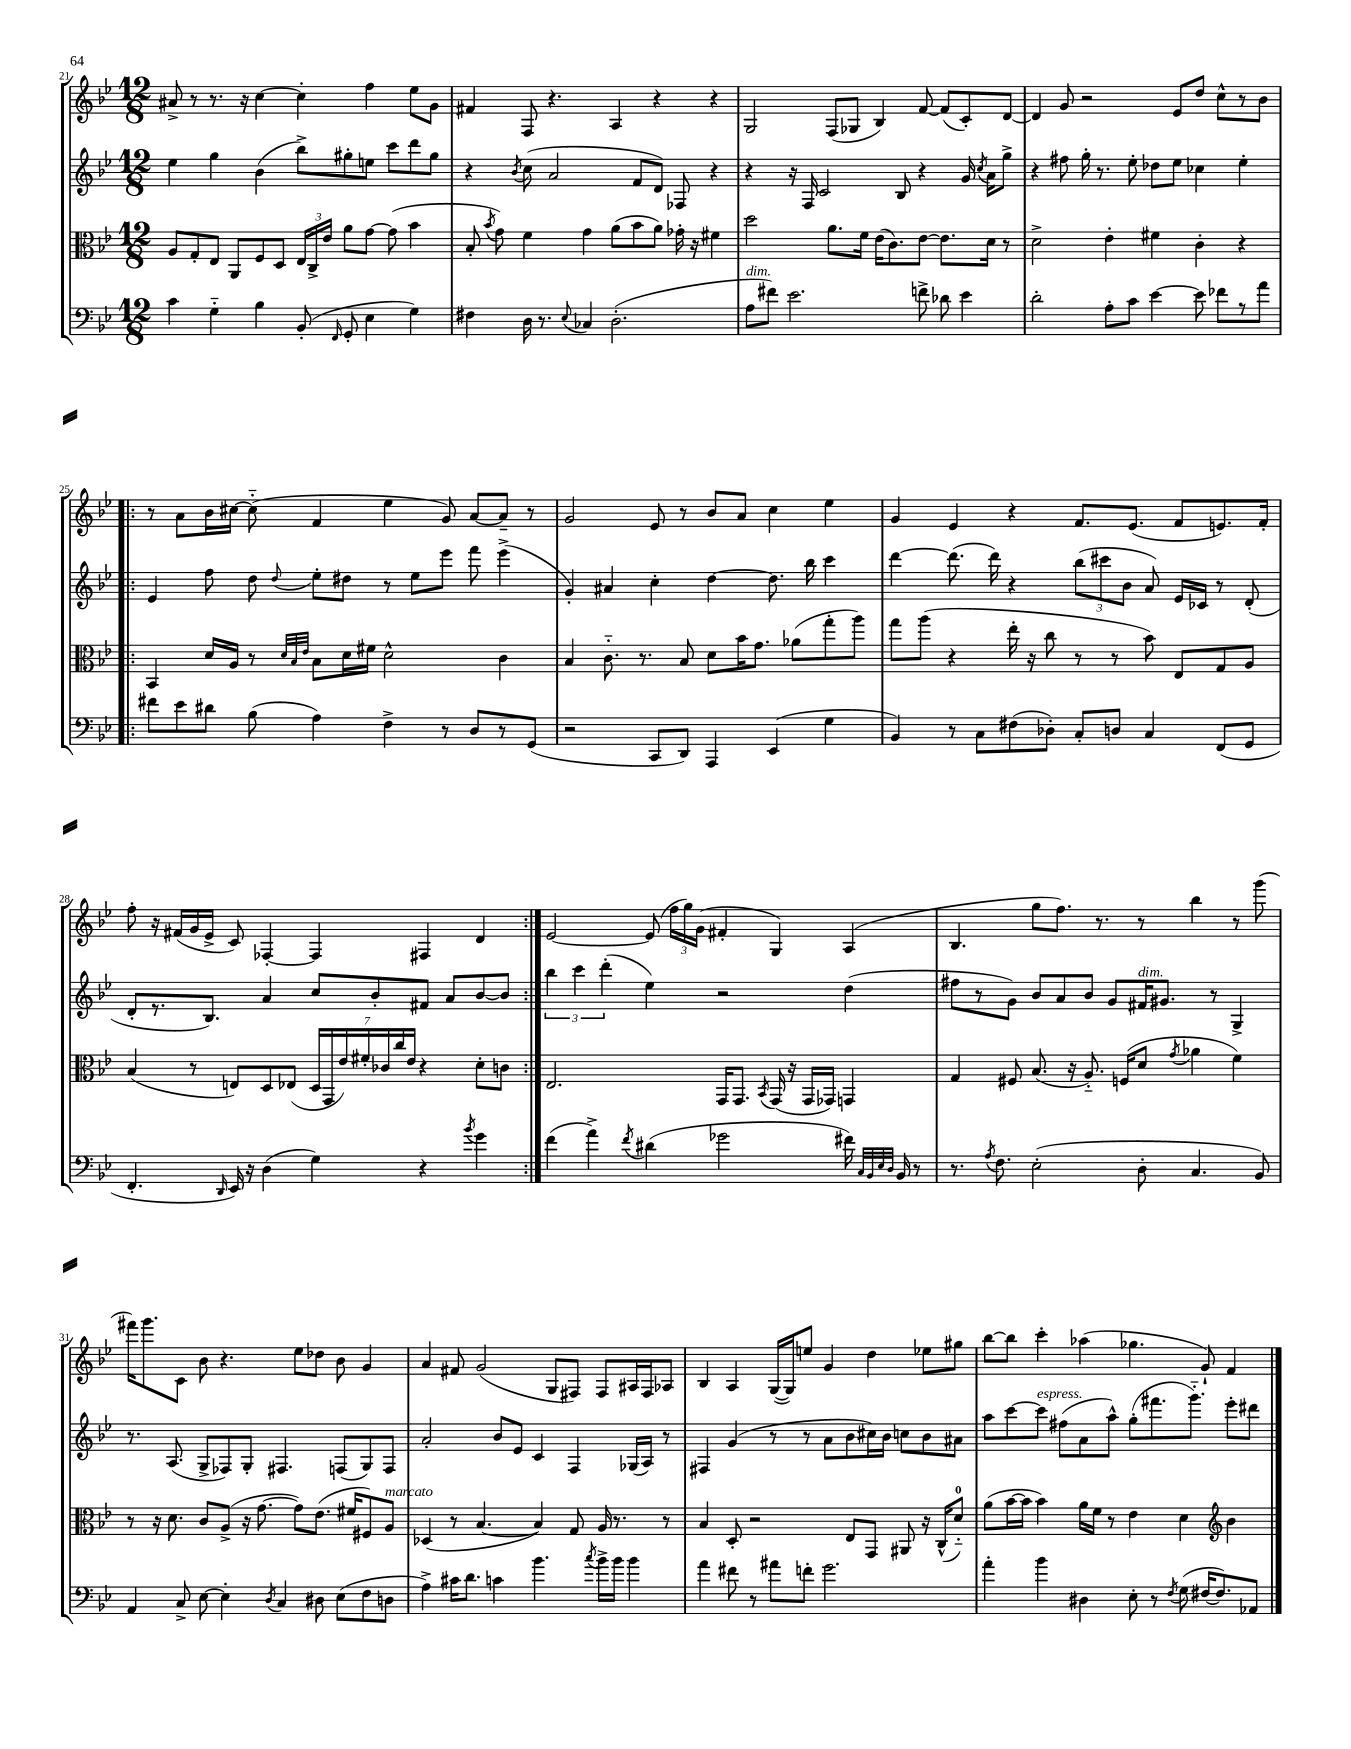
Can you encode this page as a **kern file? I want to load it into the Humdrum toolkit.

**kern	**kern	**kern	**kern
*part4	*part3	*part2	*part1
*staff4	*staff3	*staff2	*staff1
*clefF4	*clefC3	*clefG2	*clefG2
*k[b-e-]	*k[b-e-]	*k[b-e-]	*k[b-e-]
*M12/8	*M12/8	*M12/8	*M12/8
=21	=21	=21	=21
4c\	8A/L	4ee-\	8a#X^/
.	8G'/	.	8r
4G\	8E-/J	4gg\	8.r
.	8AA/L	.	.
.	.	.	16r
4B-\	8F/	(4b-\	[4cc\
.	8D/J	.	.
(8BB-'/	24E-/LL	8bb-^\L)	4cc'\]
.	24C^/	.	.
.	24e-/JJ	.	.
16qqFF/	.	.	.
8GG'/	8a\L	8gg#X'\	.
4E-\	[8g\J	8een\J	4ff\
.	(8g\]	8ccc\L	.
4G\)	4b-\	8ddd\	8ee-\L
.	.	8gg#\J	8g\J
=22	=22	=22	=22
4F#X\	8B-'/	4r	4f#X/
.	8qb-/	.	.
.	8g\)	.	.
.	.	8qb-/	.
16D\	4f\	(8cc\	8F/
8.r	.	.	.
.	.	2a/	4.r
8qqE-/	.	.	.
4C-X/	4g\	.	.
(2.D'\	(8a\L	.	4A/
.	8b-\	8f/L	.
.	8a\J)	8d/J)	4r
.	16g-X'\	8F-X/	.
.	16r	.	.
.	4f#X\	4r	4r
=23	=23	=23	=23
!LO:TX:a:i:t=dim.	!	!	!
8A\L	2dd\	4r	2G/
8f#X\J)	.	.	.
2.e-\	.	16r	.
.	.	16F/	.
.	.	2c/	.
.	8.a\L	.	(8F/L
.	.	.	8G-X/J
.	16f\Jk	.	.
.	(16e-\KL	.	4B-/)
.	8.c\)	.	.
.	.	8B-/	.
8fn^\	[8e-\J	4r	[8f/
8d-X\	8.e-\L]	.	(8f/L]
4e-\	.	16g/	8c'/)
.	.	8qcc/	.
.	16d\Jk	16a\KL	.
.	8r	8gg^\J	[8d/J
=24	=24	=24	=24
2d'\	2d^\	4r	4d/]
.	.	8ff#X\	8g/
.	.	16gg'\	2r
.	.	8.r	.
8A'\L	4e-'\	.	.
8c\J	.	8ee-'\	.
[4e-\	4f#X\	8dd-X\L	.
.	.	8ee-\J	8e-/L
8e-\]	4c'\	4cc-X\	8dd/J
8f-X\L	.	.	8cc^^\L
8r	4r	4ee-'\	8r
8a\J	.	.	8b-\J
!!LO:LB:g=z
=25!|:	=25!|:	=25!|:	=25!|:
8f#X\L	4BB-/	4e-/	8r
8e-\	.	.	8a\L
8d#X\J	16d/LL	8ff\	16b-\L
.	16A/JJ	.	[16cc#X\JJ
(8B-\	8r	8dd\	(8cc#\]
.	32qqd/LLL	.	.
.	32qqB-/	.	.
.	32qqe-/JJJ	8qqdd/	.
4A\)	8B-\L	8ee-'\L	4f/
.	16d\L	8dd#X\J	.
.	16f#X\JJ	.	.
4F^\	2d^^\	8r	4ee-\
.	.	8ee-\L	.
8r	.	8eee-\J	8g/)
8D/L	.	8fff\	[8a/L
8r	4c\	(4eee-^\	8a~/J]
(8GG/J	.	.	8r
=26	=26	=26	=26
2r	4B-/	4g'/)	2g/
.	8.c\	4a#X/	.
.	8.r	.	.
8CC/L	.	4cc'\	8e-/
8DD/J)	8B-/	.	8r
4AAA/	8d\L	[4dd\	8b-/L
.	16b-\K	.	8a/J
.	8.g\J	.	.
(4EE-/	.	8.dd\]	4cc\
.	(8a-X\L	.	.
.	.	16bb-\	.
4G\	8gg'\	4ccc\	4ee-\
.	8aa\J)	.	.
=27	=27	=27	=27
4BB-/)	8gg\L	[4ddd\	4g/
.	(8aa\J	.	.
8r	4r	(8.ddd\]	4e-/
8C\L	.	.	.
.	.	16ddd\)	.
(8F#X\	16ee-'\	4r	4r
.	16r	.	.
8D-X'\J)	8cc\	.	.
8C'/L	8r	(12bb-\L	8.f/L
.	.	12ccc#X\	.
8Dn/J	8r	.	.
.	.	12b-\J	.
.	.	.	(8.e-/J
4C/	8b-\)	8a/)	.
.	8E-/L	16e-/LL	8f/L
.	.	16c-X/JJ	.
(8FF/L	8G/	8r	8.en/)
8GG/J	8A/J	(8d'/	.
.	.	.	16f'/Jk
!!LO:LB:g=z
=28	=28	=28	=28
4.FF'/	(4B-/	8d'/L	8ff'\
.	.	8.r	16r
.	.	.	(16f#X/LL
.	8r	.	16g/
.	.	8.B-/J)	16e-^/JJ
16qqDD/	.	.	.
16EE-/)	8En/L)	.	8c/)
16r	.	.	.
(4D\	8D/	4a/	[4F-X'/
.	(8E-X/J	.	.
4G\)	28D/LL	8cc/L	4F-/]
.	28GG/	.	.
.	28e-/)	.	.
.	28f#X'/	.	.
.	.	8b-'/	.
.	28c-X/	.	.
.	28cc/	.	.
.	28e-/JJ	.	.
4r	4r	8f#X/J	4F#X/
.	.	8a/L	.
8qb-/	.	.	.
4g\	8d'\L	[8b-/	4d/
.	8cn\J	8b-/J]	.
=29:|!	=29:|!	=29:|!	=29:|!
(4f\	2.E-/	6bb-\	[2e-/
.	.	6ccc\	.
4a^\)	.	.	.
.	.	(6ddd'\	.
8qf/	.	.	.
(4d#X\	.	4ee-\)	(8e-/]
.	.	.	24ff\LL
.	.	.	24gg\)
.	.	.	(24g\JJ
2g-X\	16GG/KL	2r	4f#X'/
.	8.GG/J	.	.
.	8qBB-/	.	.
.	(16GG/	.	4G/)
.	16r	.	.
.	16GG/LL	.	.
.	16GG-X/JJ)	.	.
16f#X\)	4GGn/	(4dd\	(4A/
32qqC/LLL	.	.	.
32qqBB-/	.	.	.
32qqE-/	.	.	.
32qqD/JJJ	.	.	.
16BB-/	.	.	.
8r	.	.	.
=30	=30	=30	=30
8.r	4G/	8ff#X\L	4.B-/
.	.	8r	.
8qA/	.	.	.
8.F\	.	.	.
.	8F#X/	8g\J)	.
(2E-'\	(8.B-/	8b-/L	8gg\L
.	.	8a/	8.ff\J)
.	16r	.	.
.	8.A/)	8b-/J	.
.	.	.	8.r
.	.	8g/L	.
.	(16Fn/KL	.	.
!	!	!LO:TX:a:i:t=dim.	!
8D'\	8d/J	16f#X/K	8r
.	.	8.g#X/J	.
.	8qg/	.	.
4.C/	4a-X\	.	4bb-\
.	.	8r	.
.	4f\)	4G^/	8r
8BB-/)	.	.	(8ggg\
!!LO:LB:g=z
=31	=31	=31	=31
4AA/	8r	8.r	16fff#X\KL)
.	.	.	8.ggg\
.	16r	.	.
.	8.d\	(8.A/	.
8C^/	.	.	8c\J
[8E-\	8c/L	8G^/L	8b-\
4E-'\]	(8A^/J	8F-X/)	4.r
.	16r	8G'/J	.
.	[8.g\	.	.
8qD/	.	.	.
4C/	.	4.F#X/	.
.	8g\L])	.	8ee-\L
8D#X\	(8.e-\J	.	8dd-X\J
(8E-\L	.	(8Fn/L	8b-\
.	16f#X/KL	.	.
8F\	8F#X/)	8G/)	4g/
!	!LO:TX:a:i:t=marcato	!	!
8Dn\J	8A/J	8F/J	.
=32	=32	=32	=32
4A^\)	(4D-X/	2a'/	4a/
16c#X\KL	8r	.	8f#X/
8.d\J	.	.	.
.	[4.B-/	.	(2g/
4cn\	.	8b-/L	.
.	.	8e-/J	.
4.b-\	4B-/])	4c/	.
.	.	.	8G/L
.	8G/	4F/	8F#X/J)
8qcc/	.	.	.
16b-^\LL	16A/	.	8F#/L
16b-\JJ	8.r	.	.
4b-\	.	(16G-X/LL	16A#X/L
.	.	16A/JJ)	16F#/J
.	8r	8r	8A-X/J
=33	=33	=33	=33
4a\	4B-/	4F#X/	4B-/
8f#X\	8D'/	(4g/	4A/
8r	2r	.	.
8a#X\L	.	8r	([16G/LL
.	.	.	16G/J])
8fn'\J	.	8r	8een/J
2.g\	.	8a\L	4g/
.	8E-/L	8b-\	.
.	8GG/J	16cc#X\L)	4dd\
.	.	16b-\JJ	.
.	8AA#X/	8ccn\L	.
.	16r	8b-\	8ee-X\L
.	(16C^^/KL	.	.
.	8d/J)	8a#X\J	8gg#X\J
=34	=34	=34	=34
4a'\	(8a\L	8aa\L	[8bb-\L
.	[16b-\L	[8ccc\	8bb-\J]
.	16b-\JJ]	.	.
!	!	!LO:TX:a:i:t=espress.	!
4b-\	4b-\)	8ccc\J]	4ccc'\
.	.	(8ff#X\L	.
4D#X\	16a\LL	8a\	(4aa-X\
.	16f\JJ	.	.
.	8r	8aa^^\J)	.
8E-'\	4e-\	(8gg'\L	4.gg-X\
8r	.	8.fff#X\	.
8qF/	.	.	.
(8G\	4d\	.	.
.	.	8.ggg\J)	.
[16F#X/KL	.	.	8g`/)
8.F#/])	.	.	.
*	*clefG2	*	*
.	4b-\	8eee-'\L	4f/
8AA-X/J	.	8ddd#X\J	.
==	==	==	==
*-	*-	*-	*-
